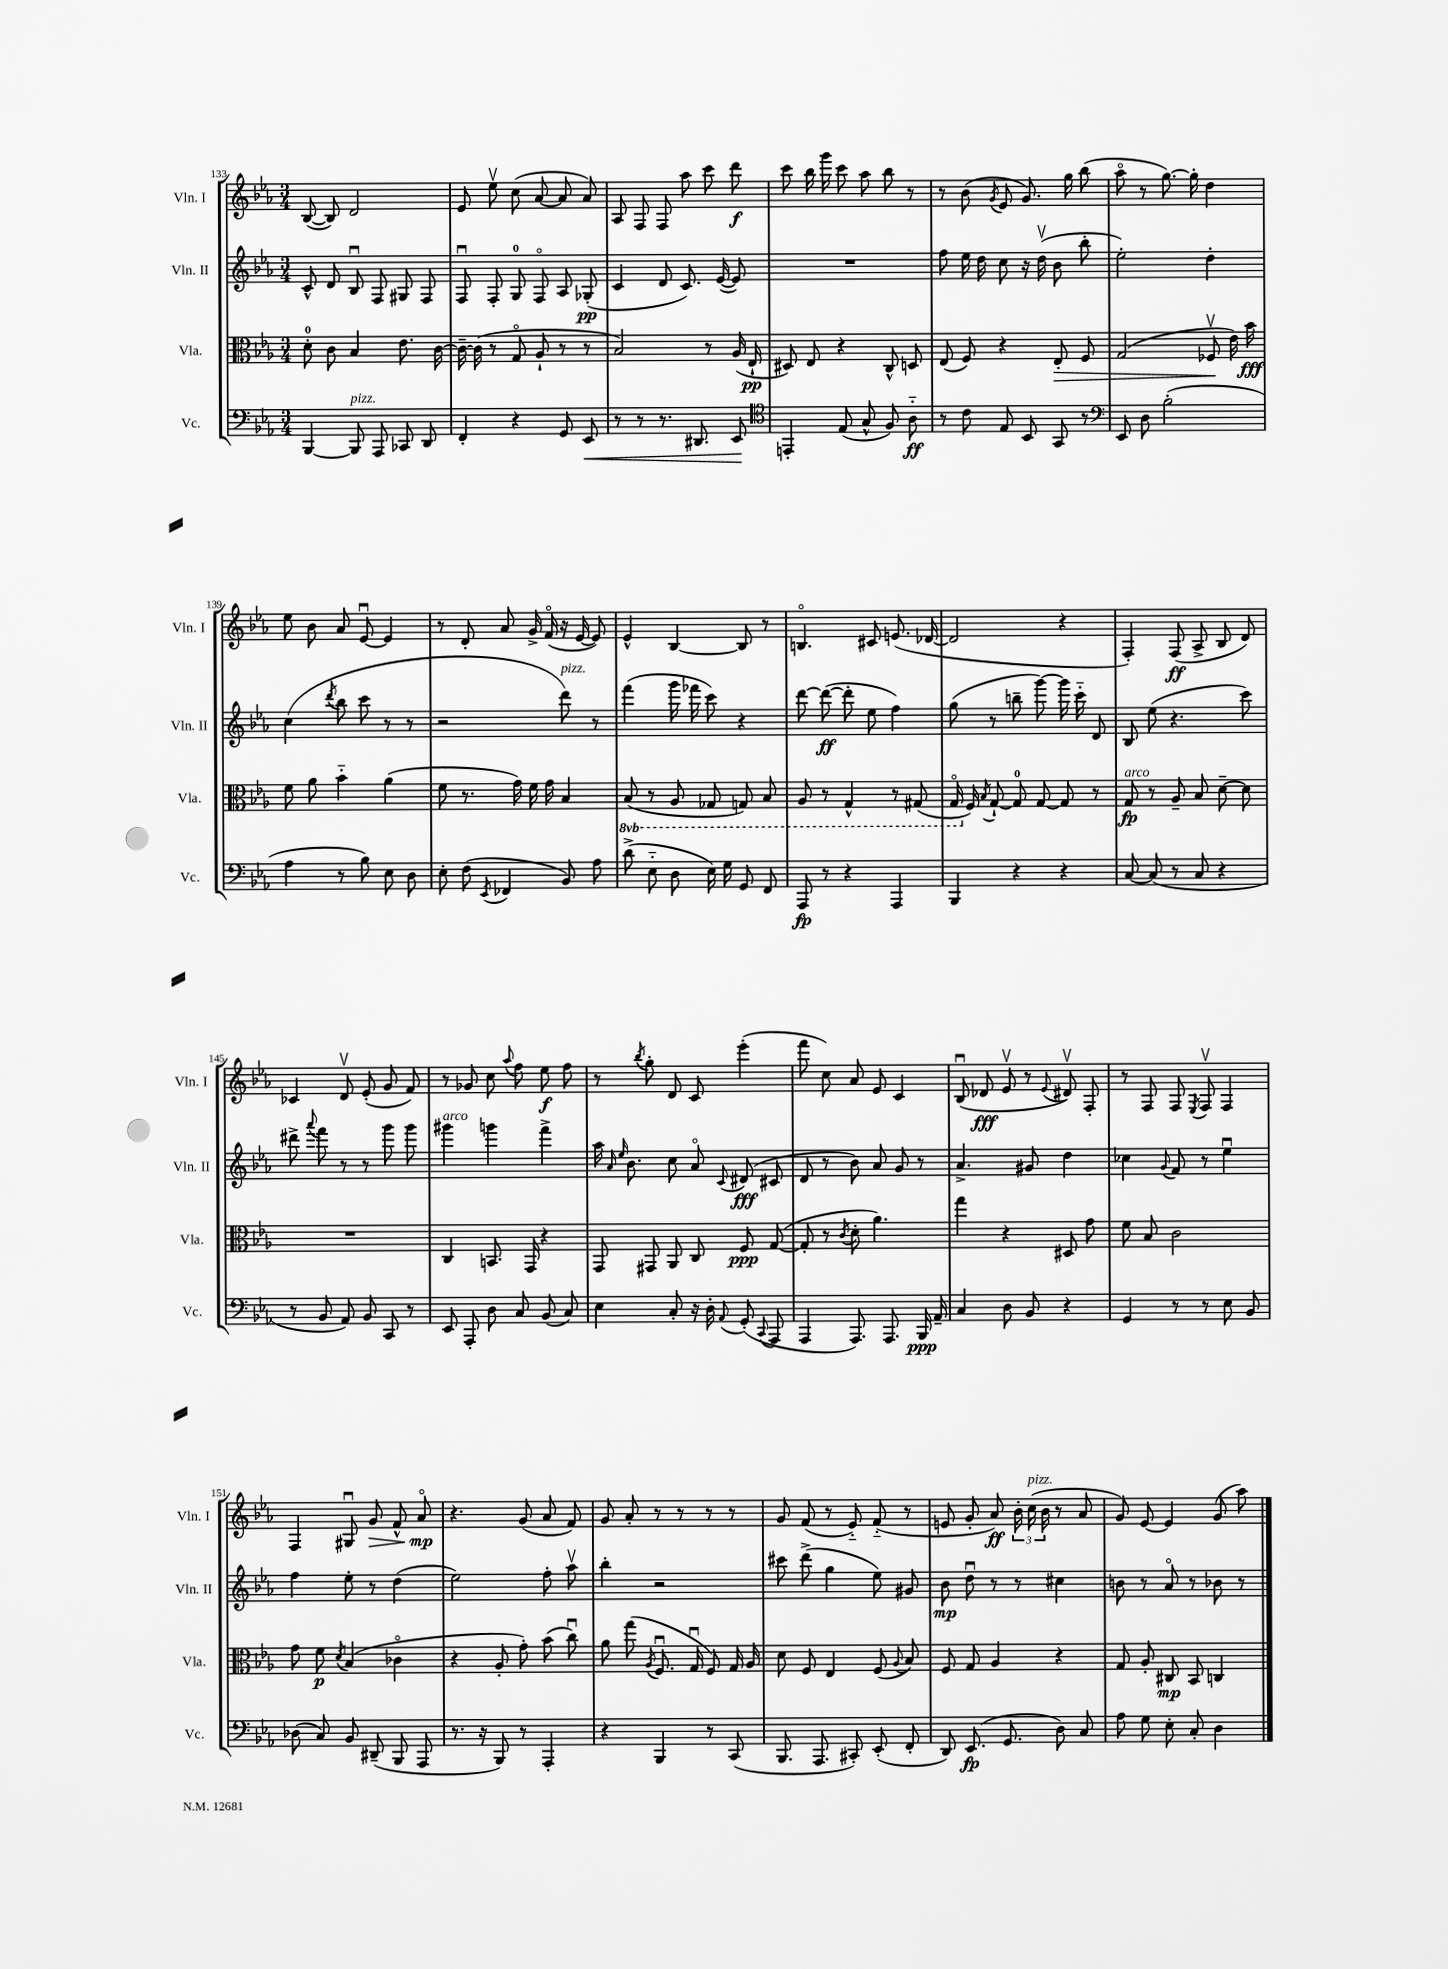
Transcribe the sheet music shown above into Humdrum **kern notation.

**kern	**kern	**kern	**kern
*staff4	*staff3	*staff2	*staff1
*clefF4	*clefC3	*clefG2	*clefG2
*k[b-e-a-]	*k[b-e-a-]	*k[b-e-a-]	*k[b-e-a-]
*M3/4	*M3/4	*M3/4	*M3/4
[4BBB-	8d'	8c^^	([8B-
.	8c	8d	8B-])
8BBB-]	4B-	8B-u	2d
8AAA-	.	8F	.
8CC-	8.e-	8G#	.
8DD	.	8F	.
.	[16c	.	.
=	=	=	=
4FF'	16c~_	8Fu	8e-
.	(16c]	.	.
.	8r	8F'	8ee-v
4r	8Go	8G	(8cc
.	8A-`	8Fo	[8a-
8GG	8r	8A-	8a-]
8EE-	8r	(8G-'	8a-)
=	=	=	=
8r	2B-)	4c	8A-
8r	.	.	8F
8.r	.	8d	8F
.	.	8.c)	8aa-
8.DD#	.	.	.
.	8r	.	8ccc
.	.	([16e-	.
8EE-	(16A-	8e-])	8ddd
.	16E-`	.	.
=	=	=	=
*clefC4	*	*	*
4EE'	8D#)	2.r	8ccc
.	8E-	.	16bb-
.	.	.	16ggg
(8E-	4r	.	8ccc
8G^^	.	.	8aa-
8F)	8C^^	.	8bb-
8A-'~	8D	.	8r
=	=	=	=
8r	(8E-	8ff	8r
8c	8F)	16ee-	(8b-
.	.	16dd	.
.	.	.	8qg
8E-	4r	8cc	8e-
8BB-	.	16r	8.g)
.	.	(16ddv	.
8GG	8E-'	8b-	.
.	.	.	16gg
8r	8F	8bb-'	(8bb-
=	=	=	=
*clefF4	*	*	*
8EE-	(2G	2ee-')	8aa-o
8D	.	.	8r
(2B-'	.	.	[8.gg)
.	.	.	16gg']
.	8F-v	4dd'	4dd
.	16e-)	.	.
.	16b-	.	.
=	=	=	=
4A-	8f	(4cc	8ee-
.	8a-	.	8b-
.	.	8qddd	.
8r	4b-'~	8bb-	8a-
8B-)	.	8ccc	[8e-u
8E-	(4a-	8r	4e-]
8D	.	8r	.
=	=	=	=
8E-'	8f	2r	8r
(8F	8.r	.	8d'
8qEE-	.	.	.
4FF-	.	.	8a-
.	16g)	.	.
.	16f	.	16g^
.	16g	.	(16fo
8BB-)	4B-	8ddd)	16r
.	.	.	[16e-
8A-	.	8r	8e-])
=	=	=	=
(8d^	(8BB-	(4fff	4e-^^
8E-'~	8r	.	.
8D	8AA-	16ggg	[4B-
.	.	16fff-	.
16E-)	8GG-	8ccc)	.
16G	.	.	.
8GG	8GG)	4r	8B-]
8FF	8BB-	.	8r
=	=	=	=
8AAA-	8AA-	[8ddd	4.Bo
8r	8r	(8ddd_	.
4r	4GG^^	8ddd']	.
.	.	8ee-	8c#
4AAA-	8r	4ff)	(8.e
.	(8GG#	.	.
.	.	.	[16d-
=	=	=	=
4BBB-	16GGo	(8gg	2d-]
.	16F)	.	.
.	8qB-	.	.
.	[8G`	8r	.
4r	8G]	8bb~	.
.	[8G	[8ggg)	.
4r	8G]	16ggg]	4r
.	.	16ccc'~	.
.	8r	8d	.
=	=	=	=
[8C	8G	8B-	4F')
(8C]	8r	(8ee-	.
8r	8A-~	4.r	(8F
8C	8B-	.	8A-^
4r	[8d~	.	8B-
.	8d]	8ccc)	8d)
=	=	=	=
8r	2.r	8ddd#^	4c-
.	.	8qqaaa-	.
8BB-	.	8fff	.
8AA-)	.	8r	8dv
8BB-	.	8r	(8e-'
8CC	.	8ggg	8g
8r	.	8ggg	8f)
=	=	=	=
8EE-	4C	4ggg#	8r
8AAA-'	.	.	8g-
8D	8.BB	4ggg	8cc
.	.	.	8qqaa-
8C	.	.	8ff
.	16GG	.	.
(8BB-	4r	4fff^	8ee-
8C)	.	.	8ff
=	=	=	=
4E-	8GG	16aa-	8r
.	.	16qqa-	.
.	.	16qqee-	.
.	.	8.b-	.
.	.	.	8qbb-
.	8GG#	.	8gg'
8C'	8AA-	8cc	8d
16r	8C	8a-o	8c
16D'	.	.	.
8qqAA-	.	8qqc	.
(8GG'	8F	(8d#	(4eee-'
8qqCC	.	.	.
8AAA-	([8G	8c#	.
=	=	=	=
4AAA-	8G']	8d	8fff
.	8r	8r	8cc)
.	8qc	.	.
8.AAA-)	8d'	8b-)	8a-
.	4.a-)	8a-	8e-
8.AAA-	.	.	.
.	.	8g	4c
16BBB-	.	8r	.
16AA-~	.	.	.
=	=	=	=
4C	4gg	4.a-^	(8B-u
.	.	.	8d-
8D	4r	.	8e-v
8BB-	.	8g#	8r
.	.	.	8qqe-
4r	8D#	4dd	8d#v)
.	8g	.	8F'
=	=	=	=
4GG	8f	4cc-	8r
.	8B-	.	8F
.	.	8qqg	.
8r	2c	8f	8F
.	.	.	8qE-
8r	.	8r	8Fv
8E-	.	4ee-u	4F
8BB-	.	.	.
=	=	=	=
(8D-	8g	4ff	4F
8C)	8f	.	.
.	8qd	.	.
8BB-	(4B-	8ee-'	8G#u
(8DD#~	.	8r	8g
8BBB-	4c-o	(4dd	8f^^
8AAA-	.	.	8a-o
=	=	=	=
8.r	4r	2ee-)	4.r
16r	.	.	.
8BBB-)	8A-'	.	.
8r	8g')	.	(8g
4AAA-'	(8b-	8ff'	8a-
.	8ccu)	8aa-v	8f)
=	=	=	=
4r	8a-	4bb-'	8g
.	(8gg	.	8a-'
.	8qA-	.	.
4BBB-	8.Fu	2r	8r
.	.	.	8r
.	16Gu	.	.
8r	8F)	.	8r
(8CC	16G	.	8r
.	16A-	.	.
=	=	=	=
8.BBB-	8d	8ccc#	8g
.	8F	(8ddd^	(8f
8.AAA-	.	.	.
.	4E-	4gg	8r
8CC#')	.	.	8e-'~)
(8EE-'	(8F	8ee-)	(8f'~
.	8qqA-	.	.
8FF'	8B-)	8g#	8r
=	=	=	=
8DD)	8F	8b-	8e
(8.EE-	8G	8ddu	8g'
.	4A-	8r	8a-)
8.GG	.	.	.
.	.	8r	24b-'
.	.	.	(24cc
.	.	.	24b-
8D)	4r	4cc#	8r
8C	.	.	8a-
=	=	=	=
8A-	8G	8b	8g)
8G	8A-'	8r	[8e-
8E-'	8C#	8a-o	4e-]
8C'	8BB-	8r	.
4D	4C	8b-	(8g
.	.	8r	8aa-)
==	==	==	==
*-	*-	*-	*-
